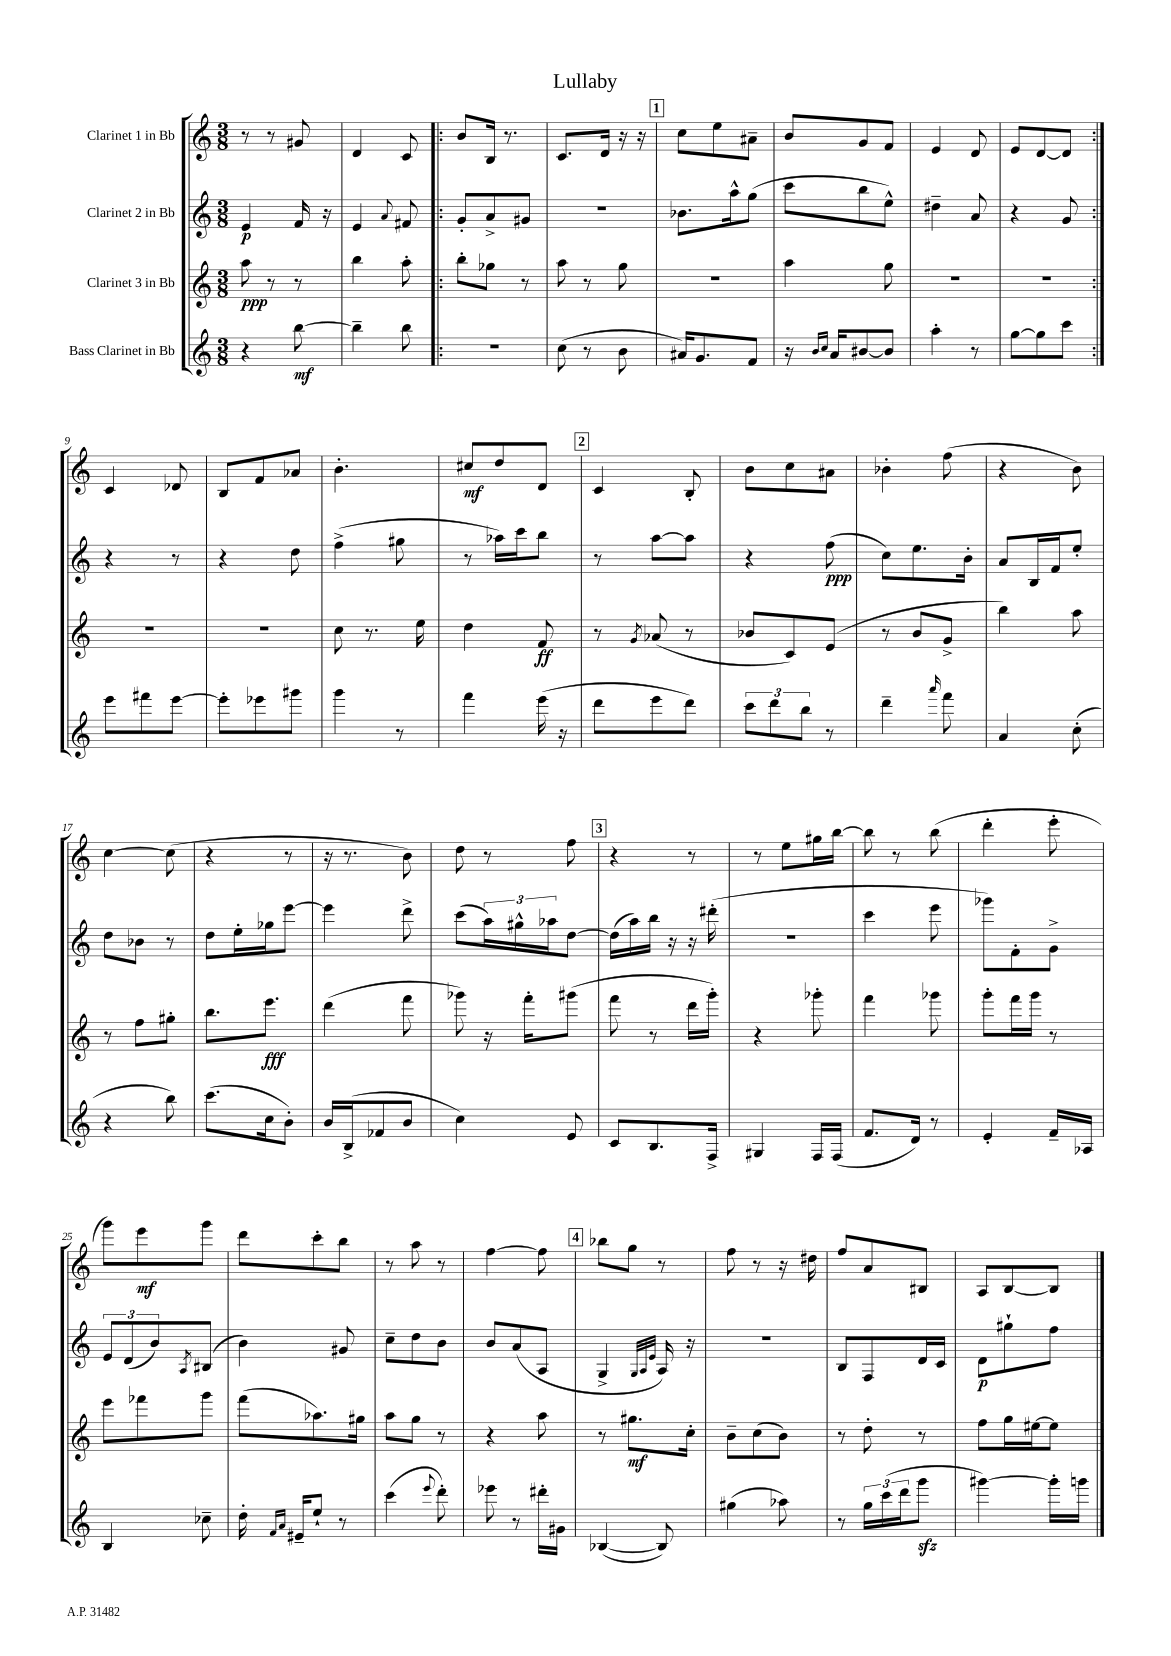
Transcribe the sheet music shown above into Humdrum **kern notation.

**kern	**dynam	**kern	**dynam	**kern	**dynam	**kern	**dynam
*part4	*part4	*part3	*part3	*part2	*part2	*part1	*part1
*staff4	*staff4	*staff3	*staff3	*staff2	*staff2	*staff1	*staff1
*I"Bass Clarinet in Bb	*	*I"Clarinet 3 in Bb	*	*I"Clarinet 2 in Bb	*	*I"Clarinet 1 in Bb	*
*clefG2	*	*clefG2	*	*clefG2	*	*clefG2	*
*k[]	*	*k[]	*	*k[]	*	*k[]	*
*M3/8	*	*M3/8	*	*M3/8	*	*M3/8	*
=1	=1	=1	=1	=1	=1	=1	=1
4r	.	8aa\	ppp	4e/	p	8r	.
.	.	8r	.	.	.	8r	.
[8bb\	mf	8r	.	16f/	.	8g#X/	.
.	.	.	.	16r	.	.	.
=2	=2	=2	=2	=2	=2	=2	=2
4bb~\]	.	4bb\	.	4e/	.	4d/	.
.	.	.	.	8qqa/	.	.	.
8bb\	.	8aa'\	.	8f#X/	.	8c/	.
=3!|:	=3!|:	=3!|:	=3!|:	=3!|:	=3!|:	=3!|:	=3!|:
4.r	.	8bb'\L	.	8g'/L	.	8b/L	.
.	.	8gg-X\J	.	8a^/	.	16B/Jk	.
.	.	.	.	.	.	8.r	.
.	.	8r	.	8g#X/J	.	.	.
=4	=4	=4	=4	=4	=4	=4	=4
(8cc\	.	8aa\	.	4.r	.	8.c/L	.
8r	.	8r	.	.	.	.	.
.	.	.	.	.	.	16d/Jk	.
8b\	.	8gg\	.	.	.	16r	.
.	.	.	.	.	.	16r	.
!!LO:REH:place=s1:t=1
=5	=5	=5	=5	=5	=5	=5	=5
16a#X/KL)	.	4.r	.	8.b-X\L	.	8cc\L	.
8.g/	.	.	.	.	.	.	.
.	.	.	.	.	.	8ee\	.
.	.	.	.	16aa^^\k	.	.	.
8f/J	.	.	.	(8gg\J	.	8a#X~\J	.
=6	=6	=6	=6	=6	=6	=6	=6
16r	.	4aa\	.	8ccc\L	.	8b/L	.
16qqb/LL	.	.	.	.	.	.	.
16qqcc/JJ	.	.	.	.	.	.	.
16a/KL	.	.	.	.	.	.	.
[8b#X/	.	.	.	8bb\	.	8g/	.
8b#/J]	.	8gg\	.	8ee^^\J)	.	8f/J	.
=7	=7	=7	=7	=7	=7	=7	=7
4aa'\	.	4.r	.	4dd#X~\	.	4e/	.
8r	.	.	.	8a/	.	8d/	.
=8	=8	=8	=8	=8	=8	=8	=8
[8gg\L	.	4.r	.	4r	.	8e/L	.
8gg\]	.	.	.	.	.	[8d/	.
8ccc\J	.	.	.	8g/	.	8d/J]	.
!!LO:LB:g=z
=9:|!	=9:|!	=9:|!	=9:|!	=9:|!	=9:|!	=9:|!	=9:|!
8eee\L	.	4.r	.	4r	.	4c/	.
8fff#X\	.	.	.	.	.	.	.
[8eee\J	.	.	.	8r	.	8d-X/	.
=10	=10	=10	=10	=10	=10	=10	=10
8eee'\L]	.	4.r	.	4r	.	8B/L	.
8eee-X\	.	.	.	.	.	8f/	.
8ggg#X\J	.	.	.	8dd\	.	8a-X/J	.
=11	=11	=11	=11	=11	=11	=11	=11
4ggg\	.	8cc\	.	(4ff^\	.	4.b'\	.
.	.	8.r	.	.	.	.	.
8r	.	.	.	8gg#X\	.	.	.
.	.	16ee\	.	.	.	.	.
=12	=12	=12	=12	=12	=12	=12	=12
4fff\	.	4dd\	.	8r	.	8cc#X/L	mf
.	.	.	.	16aa-X\LL)	.	8dd/	.
.	.	.	.	16ccc\J	.	.	.
(16eee\	.	8f/	ff	8bb\J	.	8d/J	.
16r	.	.	.	.	.	.	.
!!LO:REH:place=s1:t=2
=13	=13	=13	=13	=13	=13	=13	=13
8ddd\L	.	8r	.	8r	.	4c/	.
.	.	8qg/	.	.	.	.	.
8eee\	.	(8a-X/	.	[8aa\L	.	.	.
8ddd\J)	.	8r	.	8aa\J]	.	8B'/	.
=14	=14	=14	=14	=14	=14	=14	=14
12ccc\L	.	8b-X/L	.	4r	.	8b\L	.
12ddd\	.	.	.	.	.	.	.
.	.	8c/)	.	.	.	8cc\	.
12bb\J	.	.	.	.	.	.	.
8r	.	(8e/J	.	(8ff\	ppp	8a#X\J	.
=15	=15	=15	=15	=15	=15	=15	=15
4ddd~\	.	8r	.	8cc\L)	.	4b-X'\	.
.	.	8b/L	.	8.ee\	.	.	.
16qqaaa/	.	.	.	.	.	.	.
8fff\	.	8g^/J	.	.	.	(8ff\	.
.	.	.	.	16b'\Jk	.	.	.
=16	=16	=16	=16	=16	=16	=16	=16
4a/	.	4bb\)	.	8a/L	.	4r	.
.	.	.	.	16B/L	.	.	.
.	.	.	.	16f/J	.	.	.
(8cc'\	.	8aa\	.	8ee'/J	.	8b\)	.
!!LO:LB:g=z
=17	=17	=17	=17	=17	=17	=17	=17
4r	.	8r	.	8dd\L	.	[4cc\	.
.	.	8ff\L	.	8b-X\J	.	.	.
8bb\)	.	8gg#X'\J	.	8r	.	(8cc\]	.
=18	=18	=18	=18	=18	=18	=18	=18
(8.ccc\L	.	8.bb\L	.	8dd\L	.	4r	.
.	.	.	.	16ee'\L	.	.	.
16cc\k	.	8.eee\J	fff	16gg-X\J	.	.	.
8b'\J)	.	.	.	[8eee\J	.	8r	.
=19	=19	=19	=19	=19	=19	=19	=19
16b/LL	.	(4ddd\	.	4eee\]	.	16r	.
(16B^/J	.	.	.	.	.	8.r	.
8f-X/	.	.	.	.	.	.	.
8b/J	.	8fff\	.	8ddd^\	.	8b\)	.
=20	=20	=20	=20	=20	=20	=20	=20
4cc\)	.	8ggg-X\)	.	(8ccc\L	.	8dd\	.
.	.	16r	.	24aa\L)	.	8r	.
.	.	.	.	24gg#X^^\	.	.	.
.	.	16fff'\KL	.	.	.	.	.
.	.	.	.	24aa-X\J	.	.	.
8e/	.	(8ggg#X\J	.	[8dd\J	.	8ff\	.
!!LO:REH:place=s1:t=3
=21	=21	=21	=21	=21	=21	=21	=21
8c/L	.	8fff\	.	(16dd\LL]	.	4r	.
.	.	.	.	16aa\)	.	.	.
8.B/	.	8r	.	16bb\JJ	.	.	.
.	.	.	.	16r	.	.	.
.	.	16ddd\LL	.	16r	.	8r	.
16F^/Jk	.	16ggg'\JJ)	.	(16ddd#X'\	.	.	.
=22	=22	=22	=22	=22	=22	=22	=22
4G#X/	.	4r	.	4.r	.	8r	.
.	.	.	.	.	.	8ee\L	.
16F/LL	.	8ggg-X'\	.	.	.	16gg#X\L	.
(16F/JJ	.	.	.	.	.	[16bb\JJ	.
=23	=23	=23	=23	=23	=23	=23	=23
8.f/L	.	4fff\	.	4ccc\	.	8bb\]	.
.	.	.	.	.	.	8r	.
16d/Jk)	.	.	.	.	.	.	.
8r	.	8ggg-X\	.	8eee\	.	(8bb\	.
=24	=24	=24	=24	=24	=24	=24	=24
4e'/	.	8ggg'\L	.	8ggg-X\L)	.	4ddd'\	.
.	.	16fff\L	.	8f'\	.	.	.
.	.	16ggg\JJ	.	.	.	.	.
16f~/LL	.	8r	.	8g^\J	.	8eee'\	.
16A-X/JJ	.	.	.	.	.	.	.
!!LO:LB:g=z
=25	=25	=25	=25	=25	=25	=25	=25
4B/	.	8eee\L	.	12e/L	.	8ggg\L)	.
.	.	.	.	(12d/	.	.	.
.	.	8fff-X\	.	.	.	8eee\	mf
.	.	.	.	12b/)	.	.	.
.	.	.	.	8qA/	.	.	.
8cc-X~\	.	8ggg\J	.	(8B#X/J	.	8ggg\J	.
=26	=26	=26	=26	=26	=26	=26	=26
16dd'\	.	(8fff\L	.	4b\)	.	8ddd\L	.
16qqf/LL	.	.	.	.	.	.	.
16qqa/JJ	.	.	.	.	.	.	.
16e#X~/KL	.	.	.	.	.	.	.
8ee`/J	.	8.aa-X\)	.	.	.	8ccc'\	.
8r	.	.	.	8g#X/	.	8bb\J	.
.	.	16gg#X\Jk	.	.	.	.	.
=27	=27	=27	=27	=27	=27	=27	=27
(4ccc\	.	8aa\L	.	8cc~\L	.	8r	.
.	.	8gg\J	.	8dd\	.	8aa\	.
8qqeee/	.	.	.	.	.	.	.
8ddd'\)	.	8r	.	8b\J	.	8r	.
=28	=28	=28	=28	=28	=28	=28	=28
8eee-X\	.	4r	.	8b/L	.	[4ff\	.
8r	.	.	.	(8a/	.	.	.
16ddd#X'\LL	.	8aa\	.	8A/J	.	8ff\]	.
16g#X\JJ	.	.	.	.	.	.	.
!!LO:REH:place=s1:t=4
=29	=29	=29	=29	=29	=29	=29	=29
([4B-X/	.	8r	.	4G^/	.	8bb-X\L	.
.	.	8.gg#X\L	mf	.	.	8gg\J	.
.	.	.	.	32qqG/LLL	.	.	.
.	.	.	.	32qqA/	.	.	.
.	.	.	.	32qqe/JJJ	.	.	.
8B-/])	.	.	.	16A/)	.	8r	.
.	.	16cc'\Jk	.	16r	.	.	.
=30	=30	=30	=30	=30	=30	=30	=30
(4gg#X\	.	8b~\L	.	4.r	.	8ff\	.
.	.	(8cc\	.	.	.	8r	.
8aa-X\)	.	8b\J)	.	.	.	16r	.
.	.	.	.	.	.	16dd#X\	.
=31	=31	=31	=31	=31	=31	=31	=31
8r	.	8r	.	8B/L	.	8ff/L	.
24gg\LL	.	8dd'\	.	8F/	.	8a/	.
(24ccc\	.	.	.	.	.	.	.
24ddd\J	.	.	.	.	.	.	.
8gggzz\J	.	8r	.	16d/L	.	8B#X/J	.
.	.	.	.	16c/JJ	.	.	.
=32	=32	=32	=32	=32	=32	=32	=32
[4ggg#X\)	.	8ff\L	.	8d\L	p	8A/L	.
.	.	16gg\L	.	8gg#X`\	.	[8B/	.
.	.	[16ee#X\J	.	.	.	.	.
16ggg#'\LL]	.	8ee#\J]	.	8ff\J	.	8B/J]	.
16gggn\JJ	.	.	.	.	.	.	.
==	==	==	==	==	==	==	==
*-	*-	*-	*-	*-	*-	*-	*-
